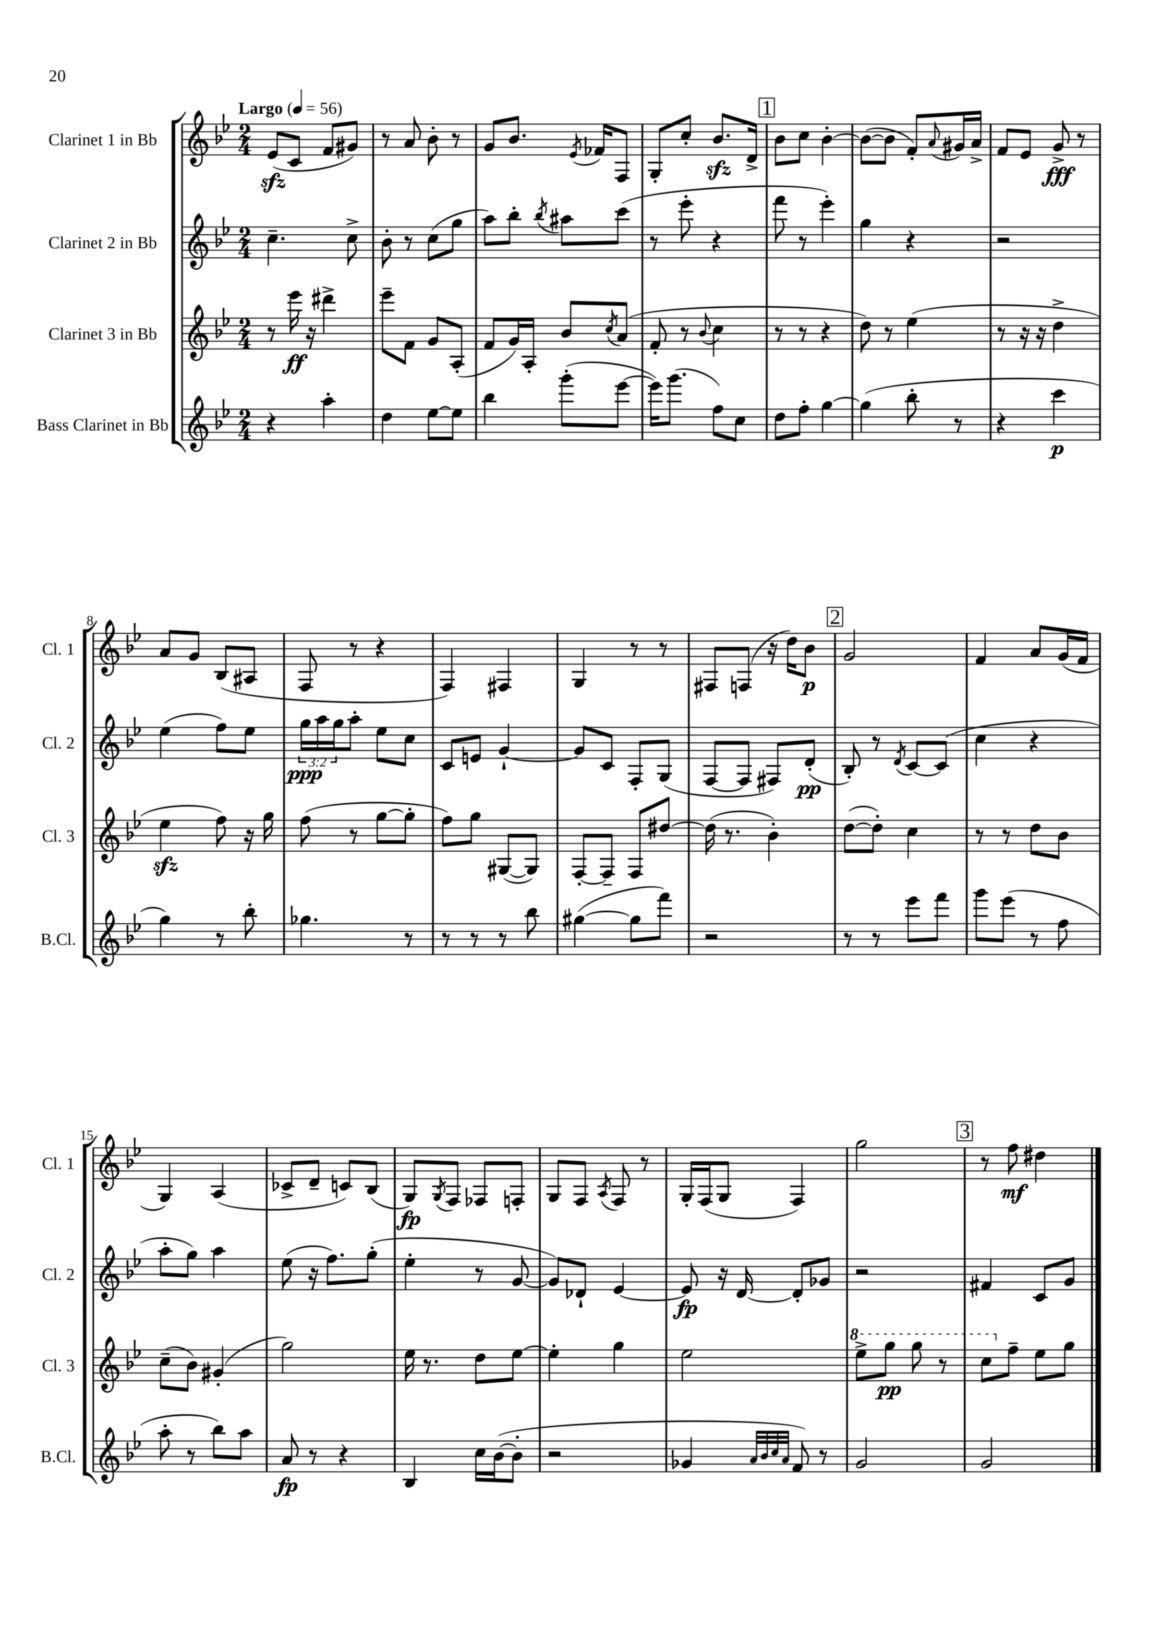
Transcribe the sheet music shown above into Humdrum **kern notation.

**kern	**kern	**kern	**kern
*staff4	*staff3	*staff2	*staff1
*clefG2	*clefG2	*clefG2	*clefG2
*k[b-e-]	*k[b-e-]	*k[b-e-]	*k[b-e-]
*M2/4	*M2/4	*M2/4	*M2/4
*MM56	*MM56	*MM56	*MM56
4r	8r	4.cc~	(8e-
.	16eee-	.	8c
.	16r	.	.
4aa'	4ddd#^	.	8f
.	.	8cc^	8g#)
=	=	=	=
4dd	8eee-~	8b-'	8r
.	8f	8r	8a
[8ee-	8g	(8cc	8b-'
8ee-]	(8A'	8gg	8r
=	=	=	=
4bb-	8f	8aa)	8g
.	16g)	8bb-'	8.b-
.	16A'	.	.
.	.	8qbb-	.
(8ggg'	8b-	8aa#	.
.	.	.	8qe-
.	.	.	16f-
.	8qcc	.	.
[8eee-	(8a	(8ccc	8F
=	=	=	=
16eee-])	8f'	8r	8G'
(8.ggg	.	.	.
.	8r	8eee-'	8cc'
.	8qqb-	.	.
8ff)	4cc	4r	8.b-
8cc	.	.	.
.	.	.	16d^
=	=	=	=
8dd	8r	8fff	8b-
8ff'	8r	8r	8cc
[4gg	4r	4eee-')	[4b-'
=	=	=	=
(4gg]	8dd)	4gg	(8b-_
.	8r	.	8b-]
8bb-'	(4ee-	4r	8f')
.	.	.	8qqa
8r	.	.	16g#
.	.	.	16a^
=	=	=	=
4r	8r	2r	8f
.	16r	.	8e-
.	16r	.	.
4ccc	4dd^	.	8g^
.	.	.	8r
=	=	=	=
4gg)	4ee-	(4ee-	8a
.	.	.	8g
8r	8ff)	8ff)	(8B-
8bb-'	16r	8ee-	8A#
.	16gg	.	.
=	=	=	=
4.gg-	(8ff	24gg	8F
.	.	24aa	.
.	.	24gg	.
.	8r	8aa'	8r
.	[8gg	8ee-	4r
8r	8gg']	8cc	.
=	=	=	=
8r	8ff)	8c	4F)
8r	8gg	8e	.
8r	([8G#	[4g`	4F#
8bb-	8G#])	.	.
=	=	=	=
([4gg#	[8F'	8g]	4G
.	8F~]	8c	.
8gg#]	8F	8F'	8r
8fff)	[8dd#	(8G	8r
=	=	=	=
2r	(16dd#]	[8F	8F#
.	8.r	.	.
.	.	8F]	(8F
.	4b-')	8F#)	16r
.	.	.	16dd)
.	.	(8d'	8b-
=	=	=	=
8r	([8dd	8B-')	2g
8r	8dd'])	8r	.
.	.	8qd	.
8eee-	4cc	[8c	.
8fff	.	(8c]	.
=	=	=	=
8ggg	8r	4cc	4f
(8eee-	8r	.	.
8r	8dd	4r	8a
8ff	8b-	.	(16g
.	.	.	16f
=	=	=	=
8aa'	(8cc~	8aa'	4G)
8r	8b-)	8gg)	.
8bb-)	(4g#'	4aa	(4A
8aa	.	.	.
=	=	=	=
8a	2gg)	(8ee-	8c-^
8r	.	16r	8d~
.	.	8.ff)	.
4r	.	.	8c)
.	.	(8gg'	(8B-
=	=	=	=
4B-	16ee-	4ee-'	8G)
.	8.r	.	.
.	.	.	8qG
.	.	.	8F
16cc	8dd	8r	8F-
([16b-	.	.	.
8b-']	[8ee-	[8g	8F'
=	=	=	=
2r	4ee-']	8g])	8G
.	.	8d-`	8F
.	.	.	8qA
.	4gg	[4e-	8F
.	.	.	8r
=	=	=	=
4g-	2ee-	8e-]	16G'
.	.	.	(16F
.	.	16r	8G
.	.	[16d	.
32qqa	.	.	.
32qqb-	.	.	.
32qqcc	.	.	.
32qqa	.	.	.
8f)	.	8d']	4F)
8r	.	8g-	.
=	=	=	=
2g	8eee-^	2r	2gg
.	8ggg	.	.
.	8ggg	.	.
.	8r	.	.
=	=	=	=
2g	8ccc	4f#	8r
.	8ff~	.	8ff
.	8ee-	8c	4dd#
.	8gg	8g	.
==	==	==	==
*-	*-	*-	*-
